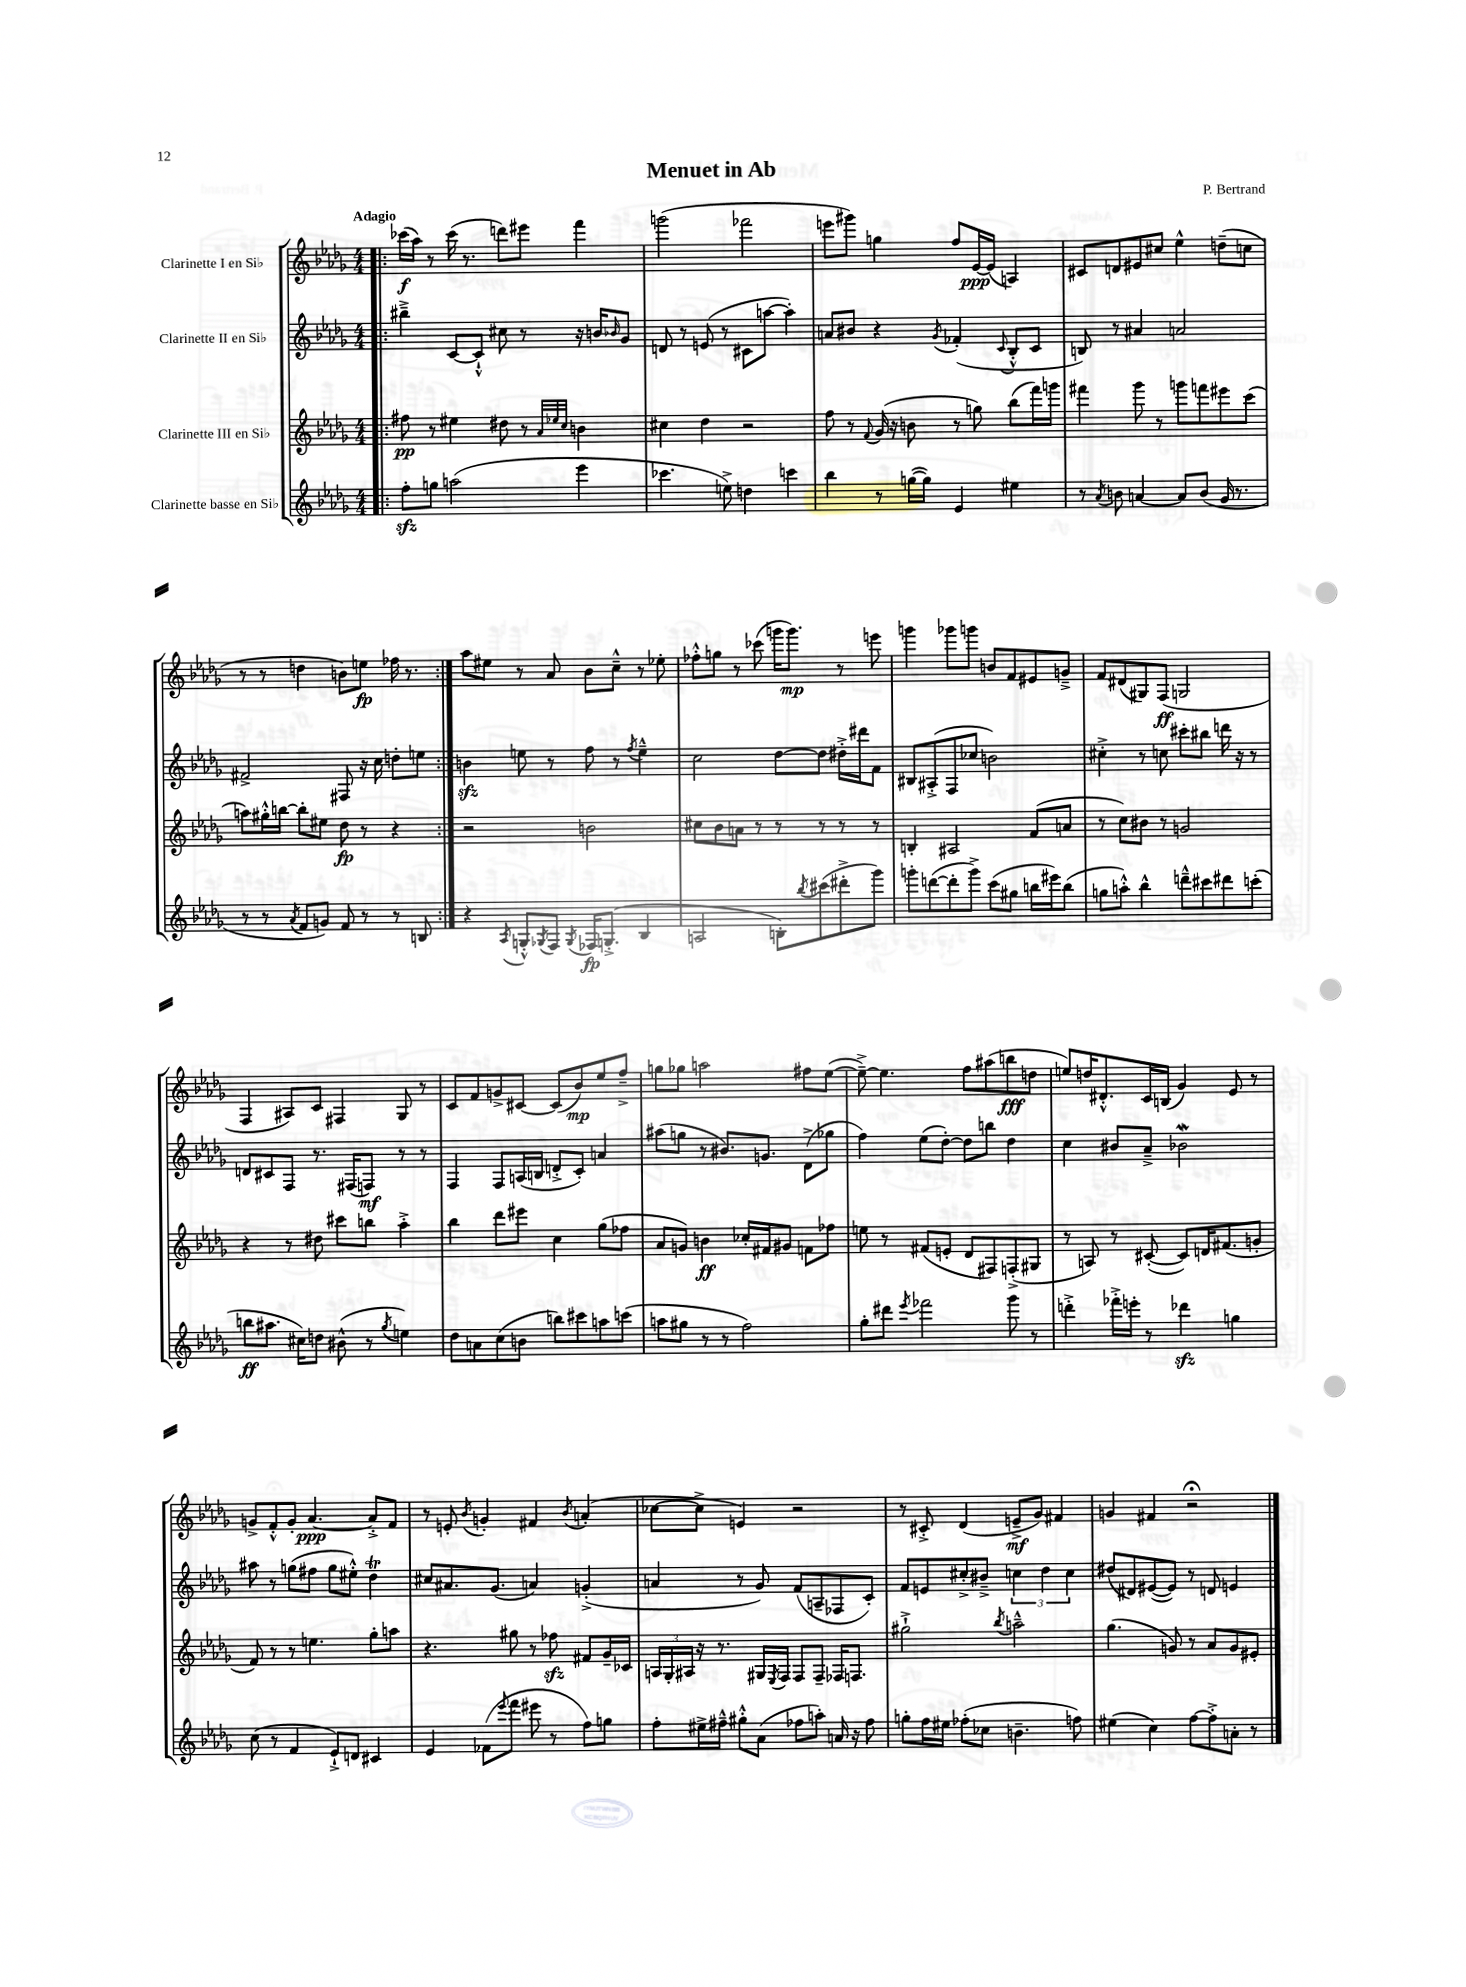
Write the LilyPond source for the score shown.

\header { title = "Menuet in Ab" composer = "P. Bertrand" }
<<
\new StaffGroup <<
\new Staff = "s0" \with { instrumentName = "Clarinette I en Sib" } {
    \clef treble \key des \major \numericTimeSignature \time 4/4 \tempo "Adagio"
    \repeat volta 2 { \bar ".|:" ces'''16\f( aes''16) r8 ces'''16( r8. d'''8) eis'''8 f'''4 |
    g'''2( fes'''2 |
    e'''8 gis'''8) g''4 f''8 ees'16~\ppp ees'16( a4) |
    cis'8 d'8 eis'8 cis''8 ees''4-^ d''8--( c''8 |
    r8 r8 d''4 b'8) e''8\fp fes''16 r8. | }
    aes''8 eis''8 r8 aes'8 bes'8 c''8---^ r8 ees''8-. |
    fes''8-.-^ g''8 r8 ces'''8( g'''16 g'''8.\mp) r8 e'''8 |
    g'''4 ges'''8 g'''8 b'8 f'8 eis'8 g'8---> |
    f'8 dis'8( gis8) f8\ff( g2 |
    f4 ais8) c'8 fis4 ges8 r8 |
    c'8 f'8 g'8-> cis'8~ cis'8( bes'8\mp) ees''8 f''8---> |
    g''8 ges''8 a''2 fis''8 ees''8~( |
    ees''8~--->) ees''4. f''8 ais''8( b''8\fff d''8 |
    e''8) d''16 dis'8.-.-^ c'16 b16( ges'4) ees'8 r8 |
    g'8-> f'8-.-^ g'8-. aes'4.~\ppp aes'8-.-> f'8 |
    r8 e'8-. \acciaccatura { bes'8 } g'4-. fis'4 \acciaccatura { bes'8 } a'4-.( |
    ces''8~ ces''8-> e'4) r2 |
    r8 cis'8-.-> des'4( e'8--->\mf ges'8) fis'4 |
    g'4 fis'4 r2\fermata \bar "|." |
}
\new Staff = "s1" \with { instrumentName = "Clarinette II en Sib" } {
    \clef treble \key des \major \numericTimeSignature \time 4/4
    \repeat volta 2 { \bar ".|:" bis''4---> c'8~ c'8-!-^ cis''8 r8 r16 b'16 \grace { bes'16 } ges'8 |
    d'8 r8 e'8( r8 cis'8 a''8~ a''4-.) |
    a'8 bis'8 r4 \acciaccatura { ges'8 } fes'4-.( \appoggiatura { c'8 } bes8-.-^ c'8 |
    b8) r8 ais'4 a'2 |
    fis'2-> fis8 r16 c''16 d''8-. e''8 | }
    b'4\sfz e''8 r8 f''8 r8 \acciaccatura { f''8 } e''4---^ |
    c''2 des''8~ des''8 dis''16-.-> dis'''16 f'8 |
    bis8 ais8-.->( f8 ces''8 b'2) |
    cis''4-.-> r8 c''8 cis'''8-. bis''8 d'''16 r16 r8 |
    d'8 cis'8 f8 r8. fis16( f8\mf) r8 r8 |
    f4 f8 a16( b16 d'8-.-> c'8-.) a'4 |
    ais''8( g''8 r8 bis'8.) g'8. des'8->( ges''8 |
    f''4) ees''8( des''8~-.) des''8 b''8 des''4 |
    c''4 bis'8 aes'8---> bes'2\mordent |
    ais''8 r8 g''8( fis''8 g''8 eis''8-.-^) des''4\trill |
    cis''8 ais'8. ges'8.( a'4) g'4-.->( |
    a'4 r8 ges'8) f'8( a8-- fes8 c'8-.) |
    f'8 e'8 cis''8-.-> bis'8---> \tuplet 3/2 { c''4 des''4 c''4 } |
    dis''8( dis'8) eis'8~( eis'8) r8 d'8 e'4 \bar "|." |
}
\new Staff = "s2" \with { instrumentName = "Clarinette III en Sib" } {
    \clef treble \key des \major \numericTimeSignature \time 4/4
    \repeat volta 2 { \bar ".|:" fis''8\pp r8 eis''4 dis''8 r8 \grace { aes'32 ees''32 c''32 } b'4 |
    cis''4 des''4 r2 |
    f''8 r8 \appoggiatura { f'8 } ges'16( r16 b'8 r8 g''8) bes''8( f'''16) g'''16 |
    fis'''4 ges'''8 r8 g'''8 f'''8 eis'''8 c'''8( |
    a''8) gis''16-.-^ b''16~ b''8-. eis''8 des''8\fp r8 r4 | }
    r2 b'2 |
    cis''8 bes'8 a'8 r8 r8 r8 r8 r8 |
    b4-. ais2 f'8( a'8 |
    r8 c''8) bis'8 r8 g'2 |
    r4 r8 dis''8 cis'''8 b''8 aes''4-.-> |
    bes''4 des'''8 eis'''8 c''4 ges''8( fes''8 |
    aes'8 g'8) b'4\ff ces''16-. fis'16 gis'8 f'8 fes''8 |
    e''8 r8 fis'8( e'8-. des'8 fis8) f8-.->( gis8 |
    r8 a8) r8 cis'8~-.( cis'8) d'16 fis'8.( g'8-. |
    f'8) r8 r8 e''4. ges''8-. a''8 |
    r4. gis''8 r8 fes''8\sfz fis'8 ges'16-- ces'16 |
    \tuplet 3/2 { a16 ges16-. ais16 } r16 r8. gis16 \acciaccatura { ees8 } f16 f8 f8-- fes16 f8. |
    gis''2-!-> \acciaccatura { bes''8 } a''2---^ |
    ges''4.( g'8) r8 aes'8 g'8 eis'8-. \bar "|." |
}
\new Staff = "s3" \with { instrumentName = "Clarinette basse en Sib" } {
    \clef treble \key des \major \numericTimeSignature \time 4/4
    \repeat volta 2 { \bar ".|:" f''8-.\sfz g''8 a''2( ees'''4 |
    ces'''4. e''8->) d''4 c'''4 |
    bes''4 r8 g''16~( g''16) ees'4 eis''4 |
    r8 \acciaccatura { aes'8 } b'8 a'4~ a'8 b'8( ges'16 r8. |
    r8 r8 \acciaccatura { aes'8 } f'8 g'8) f'8 r8 r8 b8 | }
    r4 \acciaccatura { aes8 } g8-.-^ \acciaccatura { ges8 } f8 \acciaccatura { ges8 } fes16\fp g8.-.->( bes4 |
    a2 b8-.) \acciaccatura { bes''8 } cis'''8( dis'''8-.-> ges'''8) |
    g'''8-. d'''8~( d'''8-. g'''8->) c'''8( gis''8 b''16 eis'''16) b''8( |
    g''8 a''8-.-^) bes''4-^ d'''8---^ cis'''8 dis'''8 c'''8-.( |
    b''8\ff ais''8. cis''16) d''8 bis'8-^( r8 \acciaccatura { ges''8 } e''4) |
    des''8 a'8 c''8( b'8 b''8) cis'''8 a''8 c'''8( |
    a''8 gis''8 r8 r8 f''2) |
    ges''8-. dis'''8 \acciaccatura { ees'''8 } fes'''2 ges'''8 r8 |
    d'''4-.-> fes'''16-.-> e'''16-. r8 des'''4\sfz g''4 |
    c''8( r8 f'4 ees'8-!->) d'8 cis'4 |
    ees'4 fes'8( \acciaccatura { ees'''8 } f'''8 eis'''8 r8 f''8) g''8 |
    f''8-. eis''16-> fis''16---^ gis''8-.-^ aes'8( fes''8 a''8-.) a'16 r16 fes''8 |
    g''8-. f''16 eis''16 fes''8-.( ces''8 b'4.-- f''8) |
    eis''4( c''4) f''8~ f''8-.-> a'8-. r8 \bar "|." |
}
>>
>>
\layout { \context { \Score \remove "Bar_number_engraver" } }
